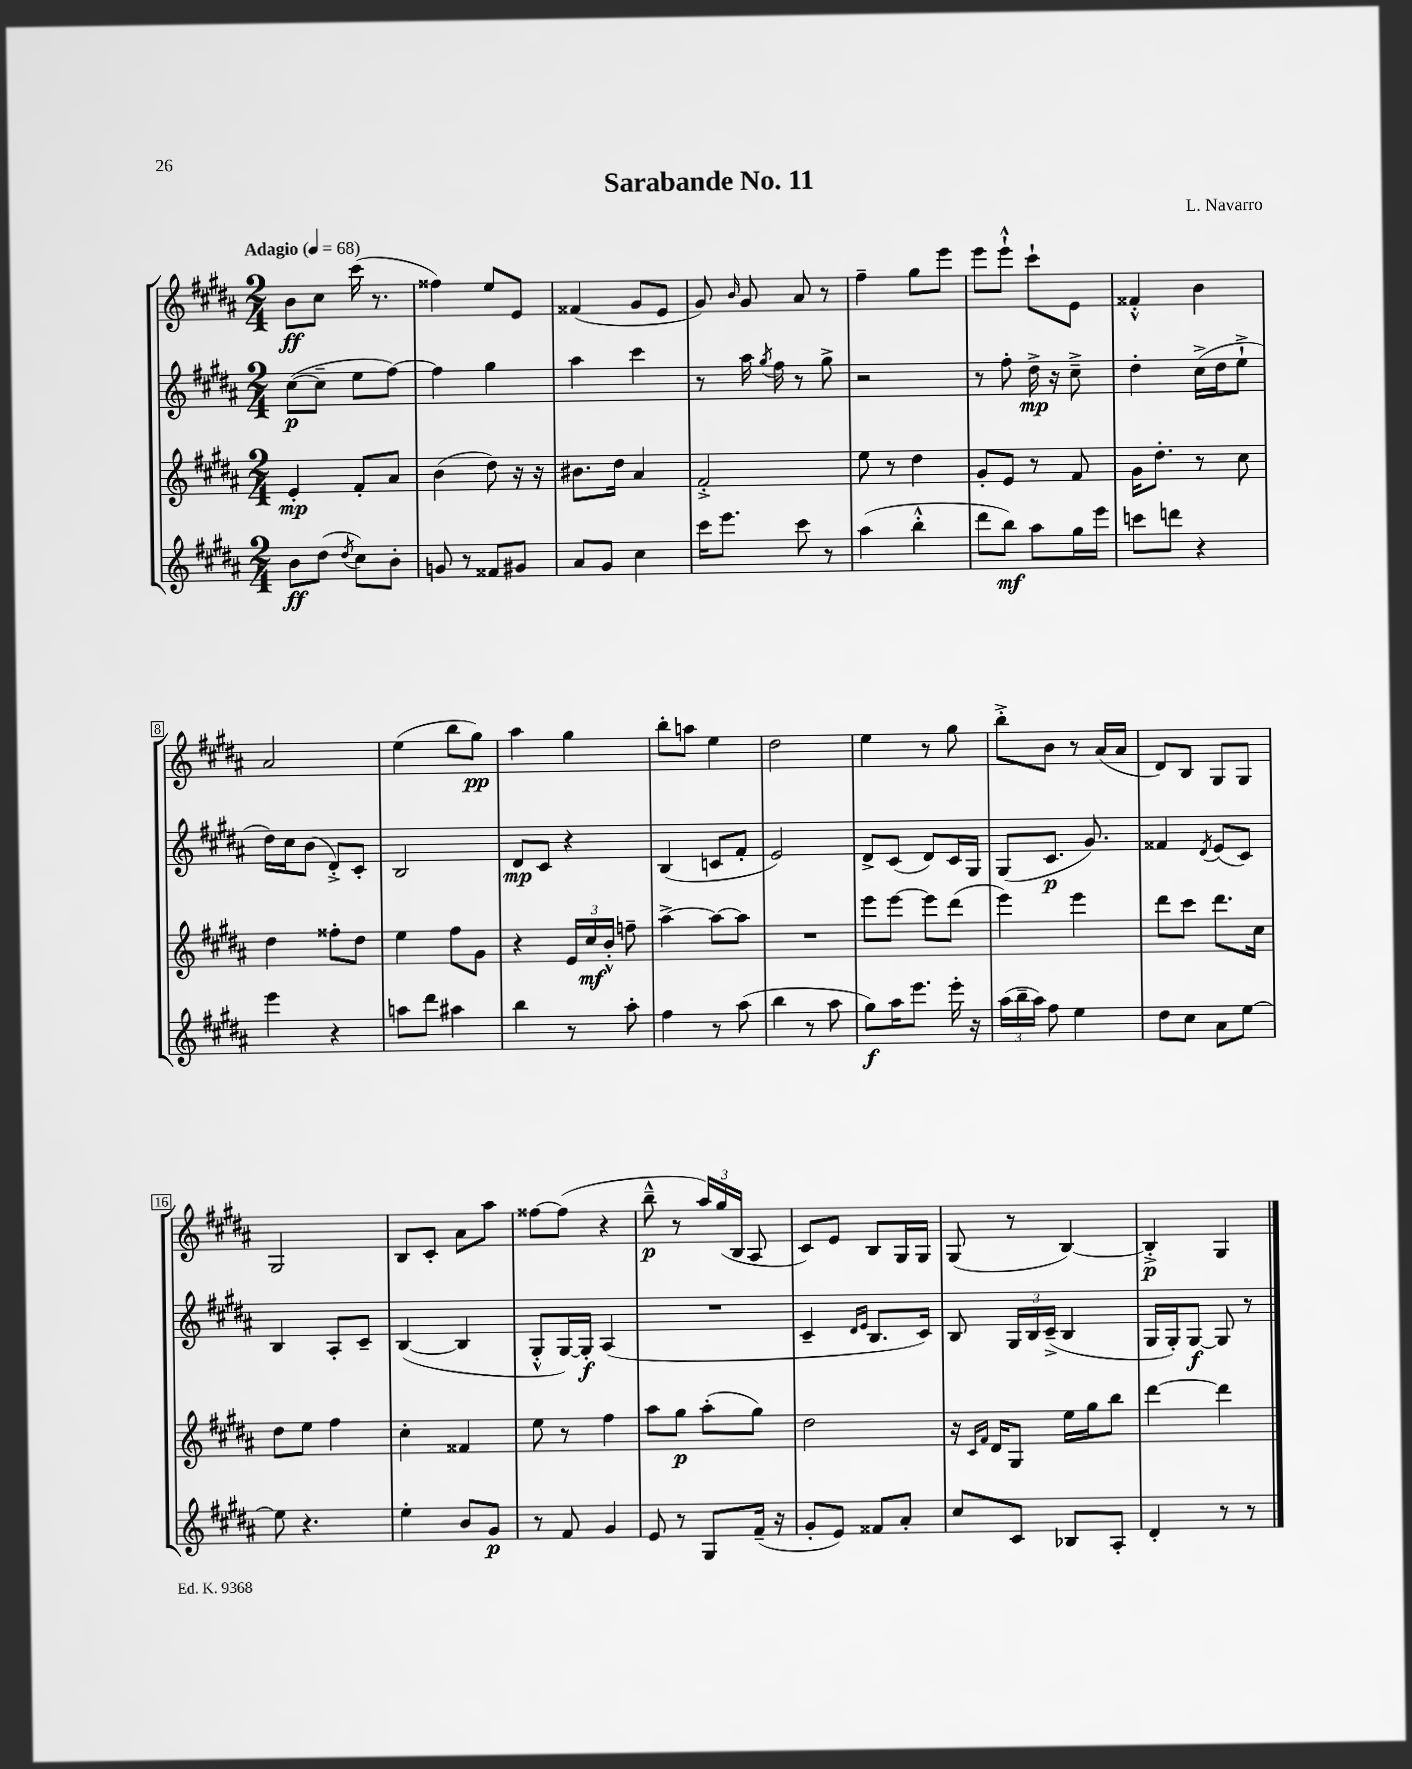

**kern	**kern	**kern	**kern
*staff4	*staff3	*staff2	*staff1
*clefG2	*clefG2	*clefG2	*clefG2
*k[f#c#g#d#a#]	*k[f#c#g#d#a#]	*k[f#c#g#d#a#]	*k[f#c#g#d#a#]
*M2/4	*M2/4	*M2/4	*M2/4
*MM68	*MM68	*MM68	*MM68
8b	4e'	([8cc#	8b
(8dd#	.	8cc#~]	8cc#
8qdd#	.	.	.
8cc#)	8f#'	8ee	(16ccc#
.	.	.	8.r
8b'	8a#	[8ff#)	.
=	=	=	=
8g	(4b	4ff#]	4ff##)
8r	.	.	.
8f##	8dd#)	4gg#	8ee
8g#	16r	.	8e
.	16r	.	.
=	=	=	=
8a#	8.b#	4aa#	(4f##
8g#	.	.	.
.	16dd#	.	.
4cc#	4a#	4ccc#	8g#
.	.	.	8e
=	=	=	=
16ccc#	2f#'^	8r	8g#)
8.eee	.	.	.
.	.	.	16qqb
.	.	16aa#	8g#
.	.	8qgg#	.
.	.	16ff#	.
8ccc#	.	8r	8a#
8r	.	8gg#^	8r
=	=	=	=
(4aa#	8ee	2r	4ff#~
.	8r	.	.
4bb'^^	4dd#	.	8gg#
.	.	.	8eee
=	=	=	=
8ddd#	8g#'	8r	8eee
8bb)	8e	8ff#'	8eee`^^
8aa#	8r	16dd#^	8ccc#`
.	.	16r	.
16gg#	8f#	8cc#~^	8e
16eee	.	.	.
=	=	=	=
8ccc	16g#	4dd#'	4f##'^^
.	8.dd#'	.	.
8ddd	.	.	.
4r	8r	(16cc#^	4b
.	.	16dd#	.
.	8cc#	8ee`^	.
=	=	=	=
4eee	4dd#	16dd#)	2a#
.	.	16cc#	.
.	.	(8b	.
4r	8ff##'	8d#'^)	.
.	8dd#	8c#'	.
=	=	=	=
8aa	4ee	2B	(4ee
8ddd#	.	.	.
4aa#	8ff#	.	8bb
.	8g#	.	8gg#)
=	=	=	=
4bb	4r	8d#	4aa#
.	.	8c#	.
8r	24e	4r	4gg#
.	24cc#	.	.
.	24b'^^	.	.
8aa#'	8ff~	.	.
=	=	=	=
4ff#	[4aa#^	(4B	8bb'
.	.	.	8aa
8r	8aa#_	8c	4ee
(8aa#	8aa#]	8f#'	.
=	=	=	=
4bb	2r	2e)	2dd#
8r	.	.	.
8aa#	.	.	.
=	=	=	=
8gg#)	8eee	8d#^	4ee
16aa#	[8eee	(8c#	.
8.eee	.	.	.
.	8eee]	8d#)	8r
16eee'	(8ddd#	16c#	8gg#
16r	.	16G#	.
=	=	=	=
(24aa#	4eee)	(8G#	8bb'^
24bb~	.	.	.
24aa#)	.	.	.
8ff#	.	8.c#	8b
4ee	4eee	.	8r
.	.	8.g#)	.
.	.	.	(16a#
.	.	.	16a#
=	=	=	=
8dd#	8ddd#	4f##	8d#)
8cc#	8ccc#	.	8B
.	.	8qd#	.
8a#	8.ddd#	(8e	8G#
[8ee	.	8c#)	8G#
.	16cc#	.	.
=	=	=	=
8ee]	8dd#	4B	2G#
4.r	8ee	.	.
.	4ff#	8A#'	.
.	.	8c#~	.
=	=	=	=
4ee'	4cc#'	([4B	8B
.	.	.	8c#'
8b	4f##	4B]	8a#
8g#	.	.	8aa#
=	=	=	=
8r	8ee	8G#'^^	[8ff##
8f#	8r	[16G#)	(8ff##]
.	.	16G#']	.
4g#	4ff#	(4A#	4r
=	=	=	=
8e	8aa#	2r	8bb~^^
8r	8gg#	.	8r
8G#	(8aa#'	.	24aa#)
.	.	.	(24gg#
.	.	.	24B
(16f#~	8gg#)	.	8A#
16r	.	.	.
=	=	=	=
8g#'	2dd#	4c#~	8c#)
8e)	.	.	8e
.	.	16qqd#	.
.	.	16qqe	.
8f##	.	8.B	8B
8a#'	.	.	16G#
.	.	16c#)	16G#
=	=	=	=
8cc#	16r	8B	(8G#
.	16qqc#	.	.
.	16qqf#	.	.
.	16d#	.	.
8c#	8G#	24G#	8r
.	.	24B	.
.	.	(24c#~^	.
8B-	16ee	4B	[4B)
.	16gg#	.	.
8A#'	8bb	.	.
=	=	=	=
4d#'	[4ddd#	16G#	4B'^]
.	.	16G#')	.
.	.	[8G#	.
8r	4ddd#]	8G#]	4G#
8r	.	8r	.
==	==	==	==
*-	*-	*-	*-
